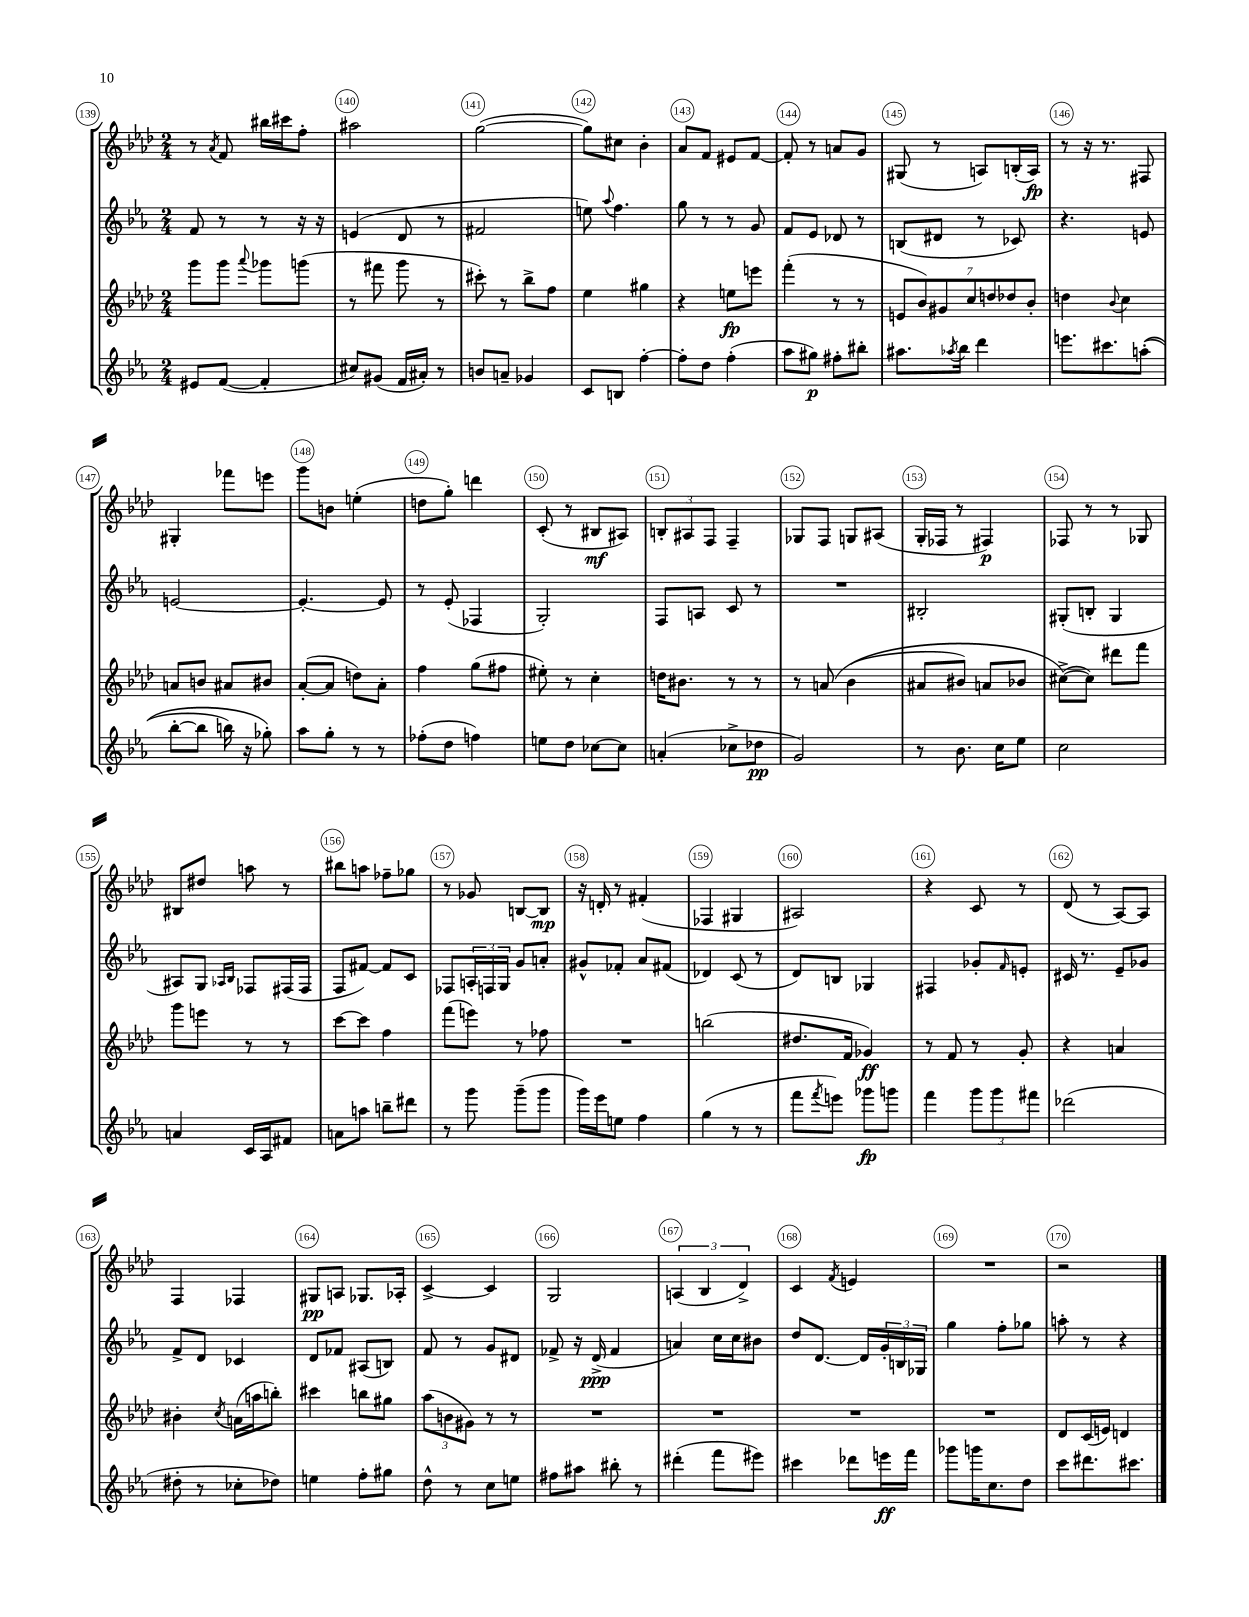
<<
\new StaffGroup <<
\new Staff = "s0" {
    \clef treble \key aes \major \numericTimeSignature \time 2/4
    r8 \acciaccatura { aes'8 } f'8 bis''16 cis'''16 f''8-. |
    ais''2 |
    g''2~( |
    g''8) cis''8 bes'4-. |
    aes'8 f'8 eis'8 f'8~ |
    f'8-. r8 a'8 g'8 |
    gis8( r8 a8) b16-.( a16\fp) |
    r8 r16 r8. fis8 |
    gis4-. fes'''8 e'''8 |
    g'''8 b'8 e''4-.( |
    d''8 g''8-.) d'''4 |
    c'8-.( r8 bis8\mf ais8) |
    \tuplet 3/2 { b8-. ais8 f8 } f4-- |
    ges8 f8 g8 ais8( |
    g16-. fes16 r8 fis4\p) |
    fes8 r8 r8 ges8 |
    bis8 dis''8 a''8 r8 |
    bis''8 a''8 fes''8-- ges''8 |
    r8 ges'8 b8~ b8\mp |
    r16 d'16-. r8 fis'4-.( |
    fes4 gis4 |
    ais2) |
    r4 c'8 r8 |
    des'8( r8 aes8~) aes8 |
    f4 fes4 |
    gis8\pp a8 ges8. aes16-. |
    c'4~-> c'4 |
    g2 |
    \tuplet 3/2 { a4( bes4 des'4->) } |
    c'4 \acciaccatura { f'8 } e'4 |
    R2 |
    r2 \bar "|." |
}
\new Staff = "s1" {
    \clef treble \key ees \major \numericTimeSignature \time 2/4
    f'8 r8 r8 r16 r16 |
    e'4( d'8 r8 |
    fis'2 |
    e''8) \appoggiatura { aes''8 } f''4. |
    g''8 r8 r8 g'8 |
    f'8 ees'8 des'8 r8 |
    b8( dis'8 r8 ces'8) |
    r4. e'8 |
    e'2~ |
    e'4.~-. e'8 |
    r8 ees'8-.( fes4 |
    g2-.) |
    f8 a8 c'8 r8 |
    R2 |
    bis2-. |
    gis8-.( b8-. gis4 |
    ais8) g8 \grace { aes16 bes16 } fes8 fis16( fis16 |
    f8 fis'8~) fis'8 c'8 |
    fes8 \tuplet 3/2 { a16-. f16 g16 } g'8 a'8-. |
    gis'8-^ fes'8-. aes'8 fis'8( |
    des'4) c'8( r8 |
    d'8) b8 ges4 |
    fis4 ges'8-. \grace { f'16 } e'8-. |
    cis'16 r8. ees'8-- ges'8 |
    f'8-> d'8 ces'4 |
    d'8 fes'8 ais8( b8) |
    f'8 r8 g'8 dis'8 |
    fes'8-> r16 d'16->\ppp( fes'4 |
    a'4) c''16 c''16 bis'8 |
    d''8 d'8.~ d'16 \tuplet 3/2 { g'16-. b16 ges16 } |
    g''4 f''8-. ges''8 |
    a''8-. r8 r4 \bar "|." |
}
\new Staff = "s2" {
    \clef treble \key aes \major \numericTimeSignature \time 2/4
    g'''8 g'''8 \appoggiatura { aes'''8 } ges'''8 g'''8( |
    r8 fis'''8 g'''8 r8 |
    cis'''8-.) r8 bes''8-> f''8 |
    ees''4 gis''4 |
    r4 e''8\fp e'''8 |
    f'''4-.( r8 r8 |
    \tuplet 7/4 { e'8 bes'8) gis'8 c''8 d''8 des''8 bes'8-. } |
    d''4 \appoggiatura { bes'8 } c''4 |
    a'8 b'8 ais'8 bis'8 |
    aes'8~-.( aes'8 d''8) aes'8-. |
    f''4 g''8( fis''8 |
    eis''8-.) r8 c''4-. |
    d''16 bis'8. r8 r8 |
    r8 a'8\( bes'4( |
    ais'8 bis'8) a'8 bes'8 |
    cis''8~->(\) cis''8) dis'''8 f'''8 |
    g'''8 e'''8 r8 r8 |
    c'''8~ c'''8 f''4 |
    f'''8( e'''8) r8 fes''8 |
    R2 |
    b''2( |
    dis''8. f'16 ges'4\ff) |
    r8 f'8 r8 g'8-. |
    r4 a'4 |
    bis'4-. \acciaccatura { c''8 } a'16( a''16 b''8-.) |
    cis'''4 b''8 gis''8 |
    \tuplet 3/2 { aes''8( b'8 gis'8) } r8 r8 |
    R2 |
    R2 |
    R2 |
    R2 |
    des'8 c'16( e'16) d'4 \bar "|." |
}
\new Staff = "s3" {
    \clef treble \key ees \major \numericTimeSignature \time 2/4
    eis'8 f'8~( f'4-. |
    cis''8) gis'8( f'16 ais'16-.) r8 |
    b'8 a'8-- ges'4 |
    c'8 b8 f''4~-. |
    f''8-. d''8 f''4-.( |
    aes''8 gis''8\p) fis''8-. bis''8-. |
    ais''8. \acciaccatura { aes''8 } bes''16 d'''4 |
    e'''8. cis'''8. a''8-.(\( |
    bes''8~-. bes''8 b''16) r16 ges''8-.\) |
    aes''8 g''8-. r8 r8 |
    fes''8-.( d''8 f''4) |
    e''8 d''8 ces''8~ ces''8 |
    a'4-.( ces''8-> des''8\pp |
    g'2) |
    r8 bes'8. c''16 ees''8 |
    c''2 |
    a'4 c'16 aes16 fis'8 |
    a'8 a''8 b''8-- dis'''8 |
    r8 g'''8 g'''8--( g'''8 |
    g'''16) ees'''16 e''8 f''4 |
    g''4( r8 r8 |
    f'''8 \acciaccatura { f'''8 } e'''8) ges'''8\fp g'''8 |
    f'''4 \tuplet 3/2 { g'''8 g'''8 fis'''8 } |
    des'''2( |
    dis''8-. r8 ces''8-. des''8) |
    e''4 f''8-. gis''8 |
    d''8-^ r8 c''8 e''8 |
    fis''8 ais''8 bis''8-. r8 |
    dis'''4-.( f'''8 eis'''8) |
    cis'''4 des'''8 e'''16\ff f'''16 |
    ges'''8 g'''16 c''8. d''8 |
    c'''8 dis'''8. cis'''8. \bar "|." |
}
>>
>>
\layout { \context { \Score currentBarNumber = #139 \override BarNumber.break-visibility = ##(#f #t #t) barNumberVisibility = #all-bar-numbers-visible \override BarNumber.stencil = #(make-stencil-circler 0.1 0.3 ly:text-interface::print) } }
